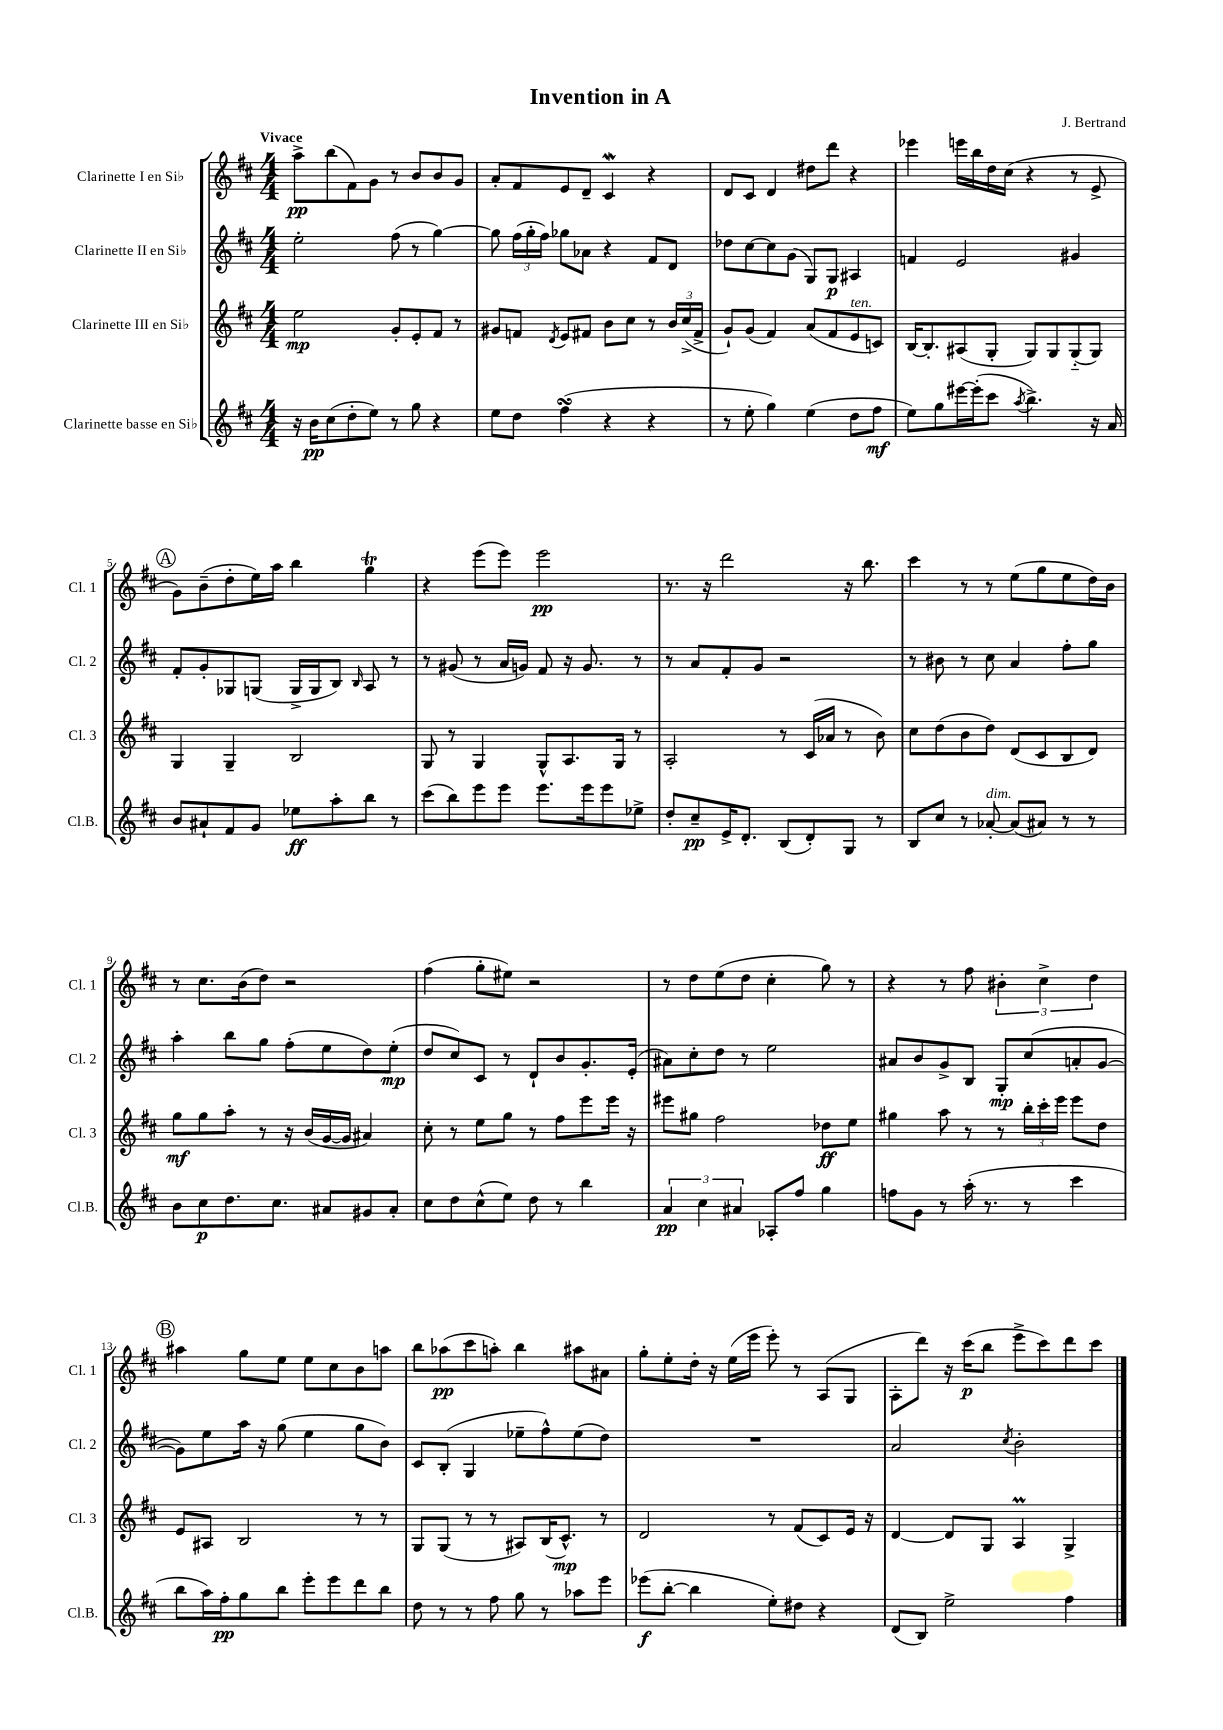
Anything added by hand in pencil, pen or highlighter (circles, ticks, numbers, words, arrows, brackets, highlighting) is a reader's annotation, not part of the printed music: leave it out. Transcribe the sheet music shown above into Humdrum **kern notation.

**kern	**dynam	**kern	**dynam	**kern	**dynam	**kern	**dynam
*part4	*part4	*part3	*part3	*part2	*part2	*part1	*part1
*staff4	*staff4	*staff3	*staff3	*staff2	*staff2	*staff1	*staff1
*I"Clarinette basse en Si♭	*	*I"Clarinette III en Si♭	*	*I"Clarinette II en Si♭	*	*I"Clarinette I en Si♭	*
*I'Cl.B.	*	*I'Cl. 3	*	*I'Cl. 2	*	*I'Cl. 1	*
*clefG2	*	*clefG2	*	*clefG2	*	*clefG2	*
*k[f#c#]	*	*k[f#c#]	*	*k[f#c#]	*	*k[f#c#]	*
*M4/4	*	*M4/4	*	*M4/4	*	*M4/4	*
=1	=1	=1	=1	=1	=1	=1	=1
!	!	!	!	!	!	!LO:TX:a:B:t=Vivace	!
16r	.	2ee\	mp	2ee'\	.	8aa^\L	pp
16b\KL	pp	.	.	.	.	.	.
(8cc#\	.	.	.	.	.	(8bb\	.
8dd'\	.	.	.	.	.	8f#\)	.
8ee\J)	.	.	.	.	.	8g\J	.
8r	.	8g'/L	.	(8ff#\	.	8r	.
8gg\	.	8e'/	.	8r	.	8b/L	.
4r	.	8f#/J	.	[4gg\)	.	8b/	.
.	.	8r	.	.	.	8g/J	.
=2	=2	=2	=2	=2	=2	=2	=2
8ee\L	.	8g#X/L	.	8gg\]	.	8a'/L	.
8dd\J	.	8fn/J	.	(24ff#\LL	.	8f#/	.
.	.	.	.	24gg'\	.	.	.
.	.	.	.	24ff#\JJ)	.	.	.
.	.	8qd/	.	.	.	.	.
(4ff#sSsS\	.	8e/L	.	8gg-X\L	.	8e/	.
.	.	8f#X/J	.	8a-X\J	.	8d~/J	.
4r	.	8b\L	.	4r	.	4c#W/	.
.	.	8cc#\J	.	.	.	.	.
4r	.	8r	.	8f#/L	.	4r	.
.	.	24b/LL	.	8d/J	.	.	.
.	.	(24cc#^/	.	.	.	.	.
.	.	24f#^/JJ	.	.	.	.	.
=3	=3	=3	=3	=3	=3	=3	=3
8r	.	8g`/L)	.	8dd-X\L	.	8d/L	.
8ee'\	.	(8g/J	.	[8cc#\	.	8c#/J	.
4gg\)	.	4f#/)	.	8cc#\]	.	4d/	.
.	.	.	.	(8g\J	.	.	.
(4ee\	.	(8a/L	.	8G/L)	.	8dd#X\L	.
.	.	8f#/	.	8G/J	p	8ddd\J	.
!	!	!LO:TX:a:i:t=ten.	!	!	!	!	!
8dd\L	.	8e/	.	4A#X/	.	4r	.
8ff#\J	mf	8cn/J)	.	.	.	.	.
=4	=4	=4	=4	=4	=4	=4	=4
8ee\L)	.	[16B/KL	.	4fn/	.	4eee-X\	.
.	.	8.B'/]	.	.	.	.	.
8gg\	.	.	.	.	.	.	.
[16eee#X\L	.	(8A#X/	.	2e/	.	16eeen\LL	.
(16eee#'\J]	.	.	.	.	.	16bb\	.
8ccc#\J	.	8G'/J	.	.	.	16dd\	.
.	.	.	.	.	.	(16cc#\JJ	.
8qaa/	.	.	.	.	.	.	.
4.bb^\)	.	8G/L)	.	.	.	4r	.
.	.	8G/	.	.	.	.	.
.	.	(8G/	.	4g#X/	.	8r	.
16r	.	8G/J)	.	.	.	8e^/	.
16a/	.	.	.	.	.	.	.
!!LO:LB:g=z
!!LO:REH:place=s1:t=A
=5	=5	=5	=5	=5	=5	=5	=5
8b/L	.	4G/	.	8f#'/L	.	8g\L)	.
8a#X`/	.	.	.	8g'/	.	(8b~\	.
8f#/	.	4G~/	.	8G-X/	.	8dd'\	.
8g/J	.	.	.	(8Gn/J	.	16ee\L)	.
.	.	.	.	.	.	16aa\JJ	.
8ee-X\L	ff	2B/	.	16G^/LL	.	4bb\	.
.	.	.	.	16G/J	.	.	.
8aa'\	.	.	.	8B/J)	.	.	.
.	.	.	.	16qqB/	.	.	.
8bb\J	.	.	.	8A/	.	4ggT\	.
8r	.	.	.	8r	.	.	.
=6	=6	=6	=6	=6	=6	=6	=6
(8ccc#\L	.	8G/	.	8r	.	4r	.
8bb\)	.	8r	.	(8g#X/	.	.	.
8eee\	.	4G/	.	8r	.	(8eee\L	.
8eee\J	.	.	.	16a/LL	.	8eee\J)	.
.	.	.	.	16gn/JJ)	.	.	.
8.eee\L	.	8G^^/L	.	8f#/	.	2eee\	pp
.	.	8.A/	.	16r	.	.	.
16eee\k	.	.	.	8.g/	.	.	.
8eee\	.	.	.	.	.	.	.
.	.	16G/Jk	.	.	.	.	.
8ee-X^\J	.	8r	.	8r	.	.	.
=7	=7	=7	=7	=7	=7	=7	=7
8dd'/L	.	2A'/	.	8r	.	8.r	.
8cc#~/	pp	.	.	8a/L	.	.	.
.	.	.	.	.	.	16r	.
16e^/K	.	.	.	8f#'/	.	2ddd\	.
8.d'/J	.	.	.	.	.	.	.
.	.	.	.	8g/J	.	.	.
(8B/L	.	8r	.	2r	.	.	.
8d'/)	.	(16c#/LL	.	.	.	.	.
.	.	16a-X/JJ	.	.	.	.	.
8G/J	.	8r	.	.	.	16r	.
.	.	.	.	.	.	8.bb\	.
8r	.	8b\)	.	.	.	.	.
=8	=8	=8	=8	=8	=8	=8	=8
8B/L	.	8cc#\L	.	8r	.	4ccc#\	.
8cc#/J	.	(8dd\	.	8b#X\	.	.	.
8r	.	8b\	.	8r	.	8r	.
!LO:TX:a:i:t=dim.	!	!	!	!	!	!	!
[8a-X'/	.	8dd\J)	.	8cc#\	.	8r	.
(8a-/L]	.	(8d/L	.	4a/	.	(8ee\L	.
8a#X/J)	.	8c#/	.	.	.	8gg\	.
8r	.	8B/	.	8ff#'\L	.	8ee\	.
8r	.	8d/J)	.	8gg\J	.	16dd\L)	.
.	.	.	.	.	.	16b\JJ	.
!!LO:LB:g=z
=9	=9	=9	=9	=9	=9	=9	=9
8b\L	.	8gg\L	mf	4aa'\	.	8r	.
8cc#\	p	8gg\	.	.	.	8.cc#\L	.
8.dd\	.	8aa'\J	.	8bb\L	.	.	.
.	.	.	.	.	.	(16b\k	.
.	.	8r	.	8gg\J	.	8dd\J)	.
8.cc#\J	.	.	.	.	.	.	.
.	.	16r	.	(8ff#'\L	.	2r	.
.	.	(16b/LL	.	.	.	.	.
8a#X/L	.	[16g/	.	8ee\	.	.	.
.	.	16g/JJ]	.	.	.	.	.
8g#X/	.	4a#X/)	.	8dd\)	.	.	.
8a#'/J	.	.	.	(8ee'\J	mp	.	.
=10	=10	=10	=10	=10	=10	=10	=10
8cc#\L	.	8cc#'\	.	8dd/L	.	(4ff#\	.
8dd\	.	8r	.	8cc#/)	.	.	.
(8cc#^^\	.	8ee\L	.	8c#/J	.	8gg'\L	.
8ee\J)	.	8gg\J	.	8r	.	8ee#X\J)	.
8dd\	.	8r	.	8d`/L	.	2r	.
8r	.	8ff#\L	.	8b/	.	.	.
4bb\	.	8eee\	.	8.g'/	.	.	.
.	.	16eee\Jk	.	.	.	.	.
.	.	16r	.	(16e'/Jk	.	.	.
=11	=11	=11	=11	=11	=11	=11	=11
6a/	pp	8eee#X\L	.	8a#X\L)	.	8r	.
.	.	8gg#X\J	.	8cc#'\	.	8dd\L	.
6cc#\	.	.	.	.	.	.	.
.	.	2ff#\	.	8dd\J	.	(8ee\	.
6a#X/	.	.	.	.	.	.	.
.	.	.	.	8r	.	8dd\J	.
8A-X'/L	.	.	.	2ee\	.	4cc#'\	.
8ff#/J	.	.	.	.	.	.	.
4gg\	.	8dd-X\L	ff	.	.	8gg\)	.
.	.	8ee\J	.	.	.	8r	.
=12	=12	=12	=12	=12	=12	=12	=12
8ffn\L	.	4gg#X\	.	8a#X/L	.	4r	.
8g\J	.	.	.	8b/	.	.	.
8r	.	8aa\	.	8g^/	.	8r	.
(16aa'\	.	8r	.	8B/J	.	8ff#\	.
8.r	.	.	.	.	.	.	.
.	.	8r	.	8G'/L	mp	6b#X'\	.
8r	.	24bb'\LL	.	(8cc#/	.	.	.
.	.	24ccc#'\	.	.	.	6cc#^\	.
.	.	24eee\JJ	.	.	.	.	.
4ccc#\	.	8eee\L	.	8an'/	.	.	.
.	.	.	.	.	.	6dd\	.
.	.	8dd\J	.	[8g/J	.	.	.
!!LO:LB:g=z
!!LO:REH:place=s1:t=B
=13	=13	=13	=13	=13	=13	=13	=13
8bb\L	.	8e/L	.	8g\L])	.	4aa#X\	.
16aa\L)	.	8A#X/J	.	8ee\	.	.	.
16ff#'\J	pp	.	.	.	.	.	.
8gg\	.	2B/	.	16aa\Jk	.	8gg\L	.
.	.	.	.	16r	.	.	.
8bb\J	.	.	.	(8gg\	.	8ee\J	.
8eee'\L	.	.	.	4ee\	.	8ee\L	.
8eee\	.	.	.	.	.	8cc#\	.
8ddd\	.	8r	.	8gg\L	.	8b\	.
8bb\J	.	8r	.	8b\J)	.	8aan\J	.
=14	=14	=14	=14	=14	=14	=14	=14
8dd\	.	8G/L	.	8c#/L	.	8bb\L	.
8r	.	(8G/J	.	(8B'/J	.	(8aa-X\	pp
8r	.	8r	.	4G/	.	8ccc#\	.
8ff#\	.	8r	.	.	.	8aan'\J)	.
8gg\	.	8A#X/L)	.	8ee-X~\L	.	4bb\	.
8r	.	(16B/K	.	8ff#^^\)	.	.	.
.	.	8.c#^^/J)	mp	.	.	.	.
8aa-X\L	.	.	.	(8ee-\	.	8aa#X\L	.
8eee\J	.	8r	.	8dd\J)	.	8a#X\J	.
=15	=15	=15	=15	=15	=15	=15	=15
(8eee-X\L	f	2d/	.	1r	.	8gg'\L	.
[8bb'\J	.	.	.	.	.	8ee'\	.
4bb\]	.	.	.	.	.	16dd'\Jk	.
.	.	.	.	.	.	16r	.
.	.	.	.	.	.	(16ee\LL	.
.	.	.	.	.	.	16eee\JJ	.
8ee'\L)	.	8r	.	.	.	8eee'\)	.
8dd#X\J	.	(8f#/L	.	.	.	8r	.
4r	.	8c#/)	.	.	.	(8A/L	.
.	.	16e/Jk	.	.	.	8G/J	.
.	.	16r	.	.	.	.	.
=16	=16	=16	=16	=16	=16	=16	=16
(8d/L	.	[4d/	.	2a/	.	8A'\L	.
8B/J)	.	.	.	.	.	8ddd\J)	.
2ee^\	.	8d/L]	.	.	.	16r	.
.	.	.	.	.	.	(16ccc#\KL	p
.	.	8G/J	.	.	.	8bb\J	.
.	.	.	.	8qcc#/	.	.	.
.	.	4AM/	.	2b'\	.	8eee^\L	.
.	.	.	.	.	.	8ccc#\)	.
4ff#\	.	4G^/	.	.	.	8ddd\	.
.	.	.	.	.	.	8ccc#\J	.
==	==	==	==	==	==	==	==
*-	*-	*-	*-	*-	*-	*-	*-
